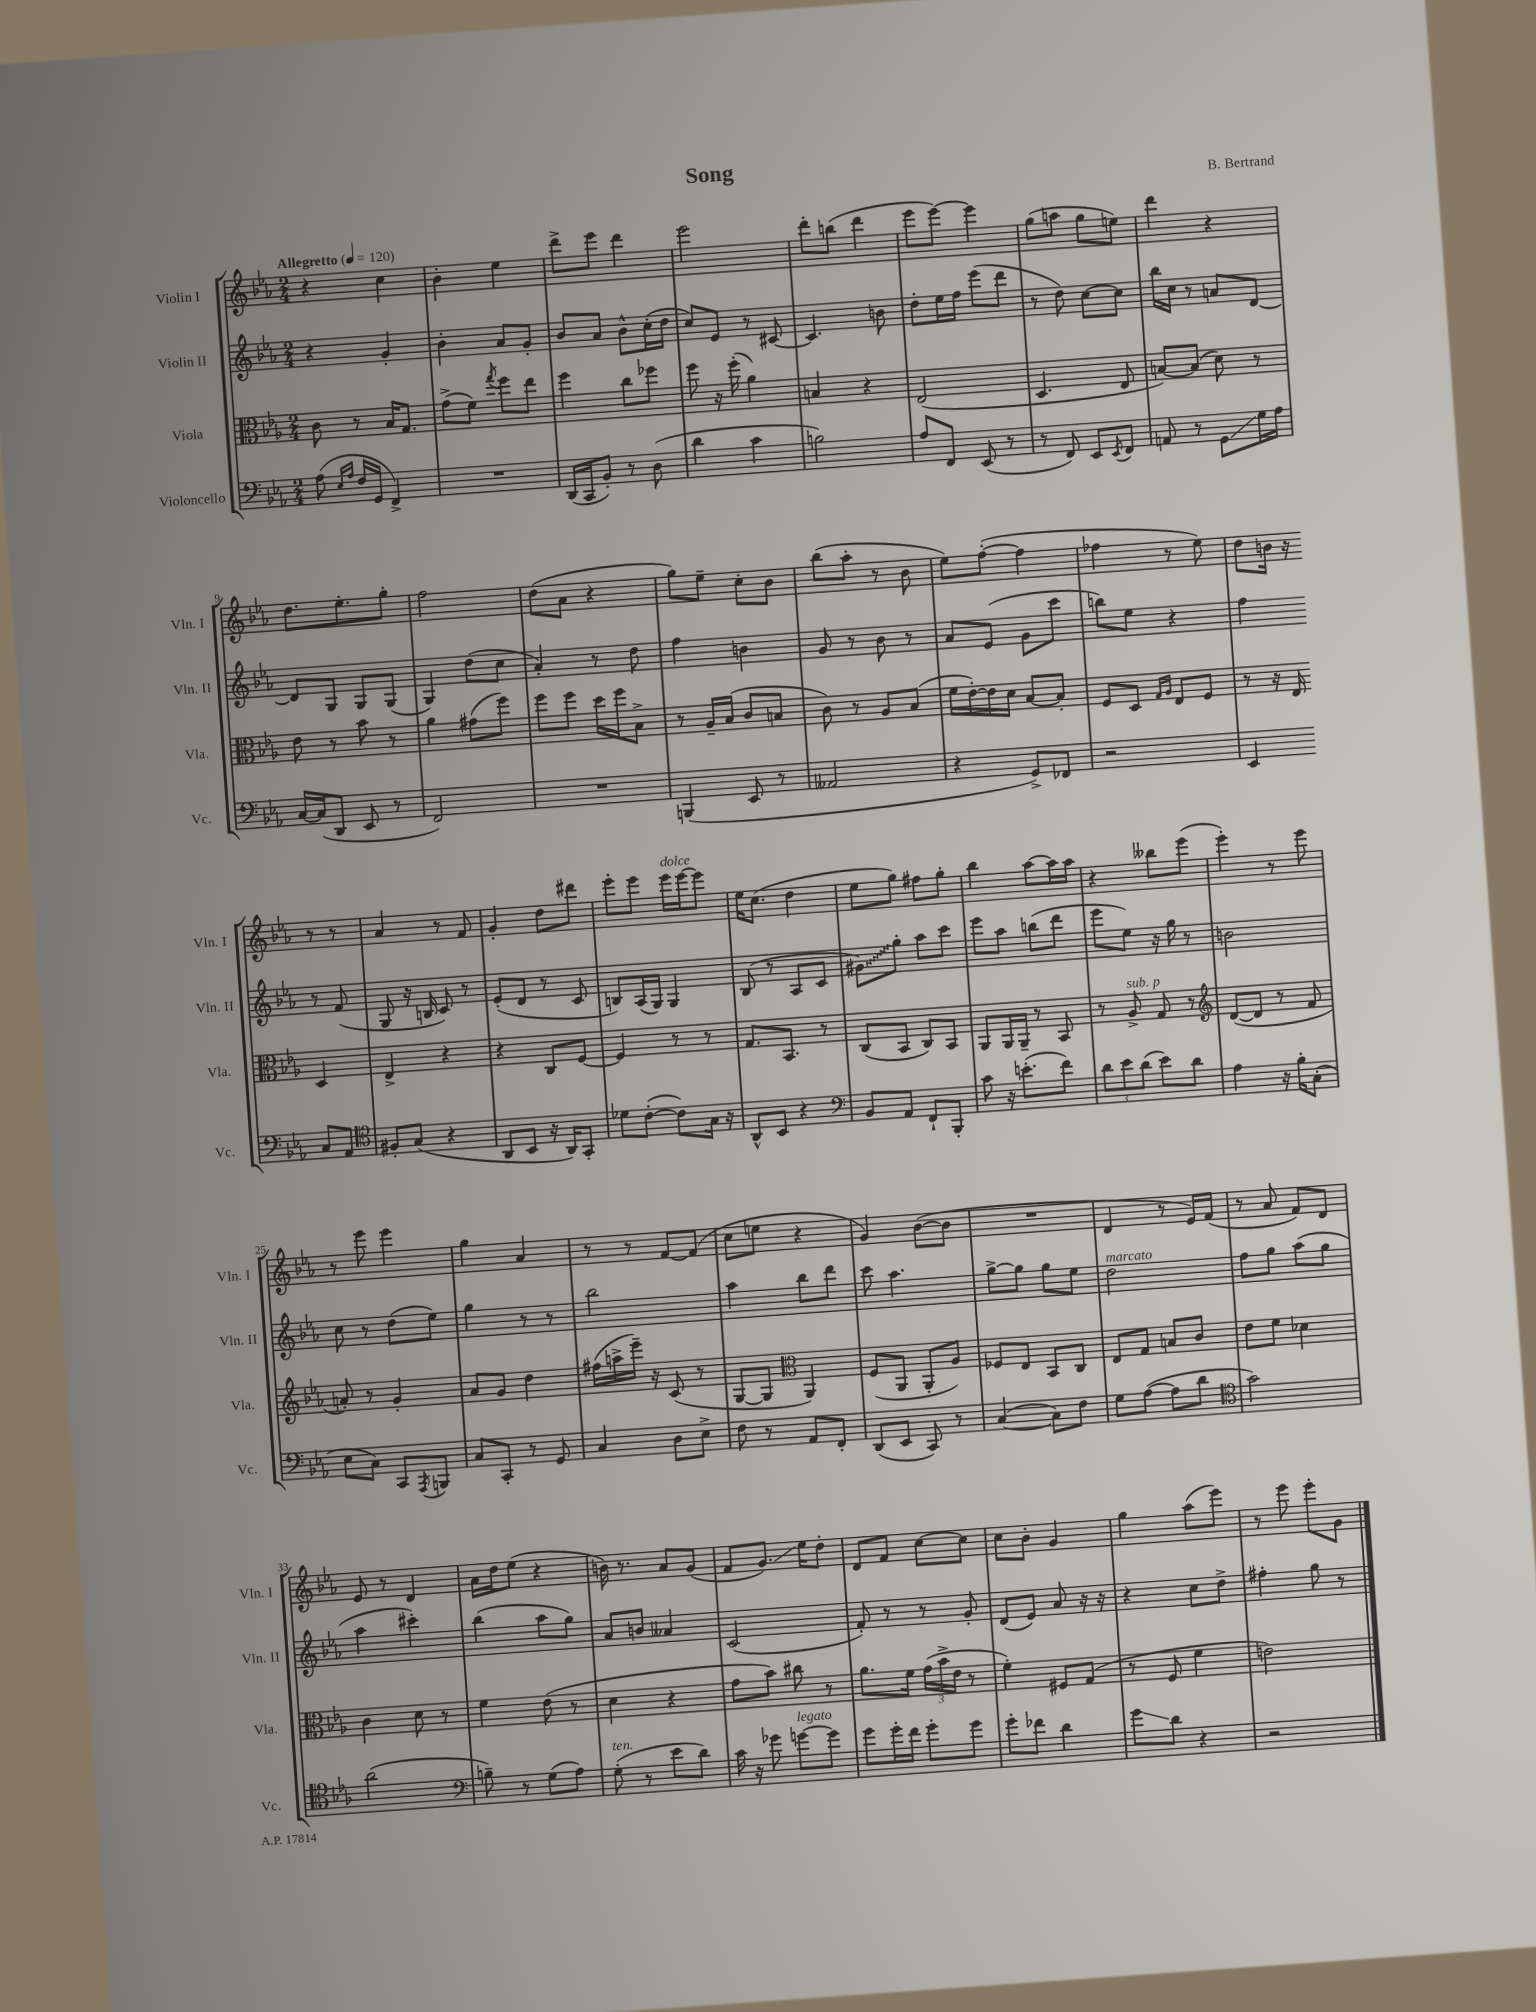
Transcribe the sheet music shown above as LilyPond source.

\header { title = "Song" composer = "B. Bertrand" }
<<
\new StaffGroup <<
\new Staff = "s0" \with { instrumentName = "Violin I" shortInstrumentName = "Vln. I" } {
    \clef treble \key ees \major \numericTimeSignature \time 2/4 \tempo "Allegretto" 4 = 120
    r4 c''4 |
    bes'4-. ees''4 |
    d'''8-> ees'''8 d'''4 |
    ees'''2 |
    d'''8-. b''8( d'''4 |
    ees'''8 ees'''8~) ees'''4 |
    g''8( a''8 g''8 e''8) |
    d'''4 r4 |
    d''8. ees''8.-. g''8-. |
    f''2 |
    d''8( aes'8 r4 |
    g''8) ees''8-- c''8-. bes'8 |
    bes''8( aes''8-. r8 bes'8 |
    ees''8) f''8~-.( f''4 |
    fes''4 r8 ees''8) |
    d''8 b'16 r16 r8 r8 |
    aes'4 r8 f'8 |
    g'4-. d''8 dis'''8 |
    ees'''8-. ees'''8 ees'''16^\markup { \italic "dolce" } ees'''16~ ees'''8 |
    ees''16 c''8.( d''4 |
    ees''8 g''8) fis''8 g''8-. |
    bes''4 aes''8~ aes''16 aes''16 |
    r4 beses''8 ees'''8( |
    ees'''4-.) r8 ees'''8 |
    r8 ees'''8 ees'''4 |
    g''4 aes'4 |
    r8 r8 f'8~ f'8( |
    c''8 e''8 r4 |
    g'4) bes'8~( bes'8 |
    R2 |
    d'4 r8 ees'16) f'16( |
    r8 aes'8 f'8) d'8 |
    ees'8 r8 d'4 |
    aes'16 d''16 ees''8( r4 |
    b'16) r8. aes'8 g'8( |
    f'8 g'8.\glissando) ees''16 d''8-. |
    d'8 f'8 c''8~ c''8 |
    c''8 bes'8-. g'4 |
    g''4 aes''8( ees'''8) |
    r8 ees'''8 ees'''8-. g'8 \bar "|." |
}
\new Staff = "s1" \with { instrumentName = "Violin II" shortInstrumentName = "Vln. II" } {
    \clef treble \key ees \major \numericTimeSignature \time 2/4
    r4 g'4-. |
    bes'4-. aes'8 g'8-. |
    bes'8 aes'8 bes'8-^ c''16-.( d''16 |
    c''8) ees'8 r8 cis'8~ |
    cis'4. b'8 |
    d''8-. ees''16 f''16 ees'''8( d'''8 |
    r8 d''8) c''8~ c''8 |
    bes''16 c''16 r8 a'8 d'8~ |
    d'8 g8 g8 g8( |
    g4) d''8( c''8 |
    aes'4-.) r8 d''8 |
    f''4 b'4 |
    g'8 r8 bes'8 r8 |
    aes'8 ees'8( g'8 c'''8 |
    b''8) ees''8 r4 |
    f''4 r8 f'8( |
    g8 r16 b16 c'8) r8 |
    ees'8-.( d'8 r8 c'8 |
    b8) aes16( g16) g4 |
    bes8( r8 aes8 c'8 |
    \once \override Glissando.style = #'zigzag gis'8\glissando) g''8-. aes''8 c'''8 |
    ees'''8 aes''8 b''8( d'''8 |
    ees'''8 ees''8) r16 g''16 r8 |
    b'2 |
    c''8 r8 d''8( ees''8) |
    g''4 r8 r8 |
    bes''2 |
    aes''4 bes''8 d'''8 |
    c'''8 aes''4. |
    g''8~-> g''8 g''8 ees''8 |
    d''2^\markup { \italic "marcato" } |
    f''8 g''8 aes''8( g''8 |
    aes''4 cis'''4-.) |
    bes''4( aes''8 g''8) |
    aes'8 b'8 aeses'4 |
    c'2( |
    f'8-.) r8 r8 g'8-. |
    d'8( ees'8) aes'8 r16 r16 |
    r4 c''8 d''8-> |
    fis''4-. g''8 r8 \bar "|." |
}
\new Staff = "s2" \with { instrumentName = "Viola" shortInstrumentName = "Vla." } {
    \clef alto \key ees \major \numericTimeSignature \time 2/4
    c'8 r8 bes16 g8. |
    g'8->( f'8) \acciaccatura { g''8 } f''8 ees''8 |
    f''4 c''8 fes''8 |
    f''8 r16 f''16-.( aes'4) |
    b4 r4 |
    ees2( |
    d4. ees8 |
    b8~) b8( d'8) r8 |
    ees'8 r8 bes'8 r8 |
    aes'4 gis'8( f''8) |
    f''8 f''8 d''16 f''16 bes8-> |
    r8 aes16-- bes16( c'8 b8 |
    c'8) r8 aes8 bes8( |
    f'16 ees'16~-.) ees'16 d'16 bes8~ bes8-. |
    f8 d8 \grace { g16 aes16 } ees8 f8 |
    r8 r16 ees16 d4 |
    ees4-> r4 |
    r4 c8 f8~ |
    f4 r8 r8 |
    g8. bes,8. r8 |
    c8( bes,8 c8) bes,8 |
    aes,8 aes,16 aes,16-- r8 bes,8 |
    r8 aes8->^\markup { \italic "sub. p" } g8 r8 |
    \clef treble d'8~( d'8 r8 f'8 |
    a'8-.) r8 g'4-. |
    aes'8 g'8 d''4 |
    fis''16( a''16-> ees'''16--) r16 c'8( r8 |
    g8~ g8 \clef alto aes,4) |
    f8( aes,8 aes,8-. aes8) |
    fes8 ees8 bes,8 c8 |
    ees8 g8 b8 c'8 |
    ees'8 f'8 des'4 |
    c'4 d'8 r8 |
    f'4 ees'8( r8 |
    d'4 r4 |
    g'8 bes'8) cis''8 r8 |
    aes'8. f'16 \tuplet 3/2 { g'16( bes'16-> ees'16 } r8 |
    f'4-.) fis8 g8( |
    r8 f8 f'4 |
    e'2) \bar "|." |
}
\new Staff = "s3" \with { instrumentName = "Violoncello" shortInstrumentName = "Vc." } {
    \clef bass \key ees \major \numericTimeSignature \time 2/4
    aes8( \grace { ees16 aes16 } f16 g,16 f,4->) |
    R2 |
    d,16( c,16 bes,8-.) r8 d8( |
    d'4 c'4 |
    b2) |
    aes8 f,8 ees,8( r8 |
    r8 f,8) ees,8 \acciaccatura { ees,8 } f,8 |
    a,8 r8 g,8\glissando g16 aes16 |
    c16~ c16( d,8 ees,8 r8 |
    f,2) |
    R2 |
    b,,4( ees,8 r8 |
    aeses,2 |
    r4 g,8->) fes,8 |
    r2 |
    ees,4 c8 aes,8 |
    \clef tenor fis8-. g8( r4 |
    aes,8 bes,8 r16 aes,16) g,8-. |
    des'8 c'8~-.( c'8) g16 r16 |
    aes,8-^ bes,8 r4 |
    \clef bass bes,8 aes,8 f,8-! bes,,8-. |
    c'8 r16 e'8.-.( f'8) |
    \tuplet 3/2 { d'8 ees'8 d'8( } ees'8) d'8 |
    aes4 r16 bes16-. c8-.( |
    ees8 c8) c,8 \acciaccatura { aes,,8 } b,,8 |
    c8 c,8-. r8 g,8 |
    c4 d8 ees8-> |
    f8 r8 aes,8 f,8-. |
    d,8( ees,8 c,8) r8 |
    c4~( c8) f8 |
    g8 aes8~( aes8 d'8 |
    \clef tenor g'2) |
    aes'2( |
    \clef bass b8--) r8 g8( aes8) |
    g8-.^\markup { \italic "ten." }( r8 ees'8 d'8) |
    c'16 r16 ges'8 g'8~^\markup { \italic "legato" } g'8 |
    g'8 g'16-. f'16 g'8-. g'8 |
    g'8-. fes'8 d'4 |
    g'8\glissando d'8 r4 |
    r2 \bar "|." |
}
>>
>>
